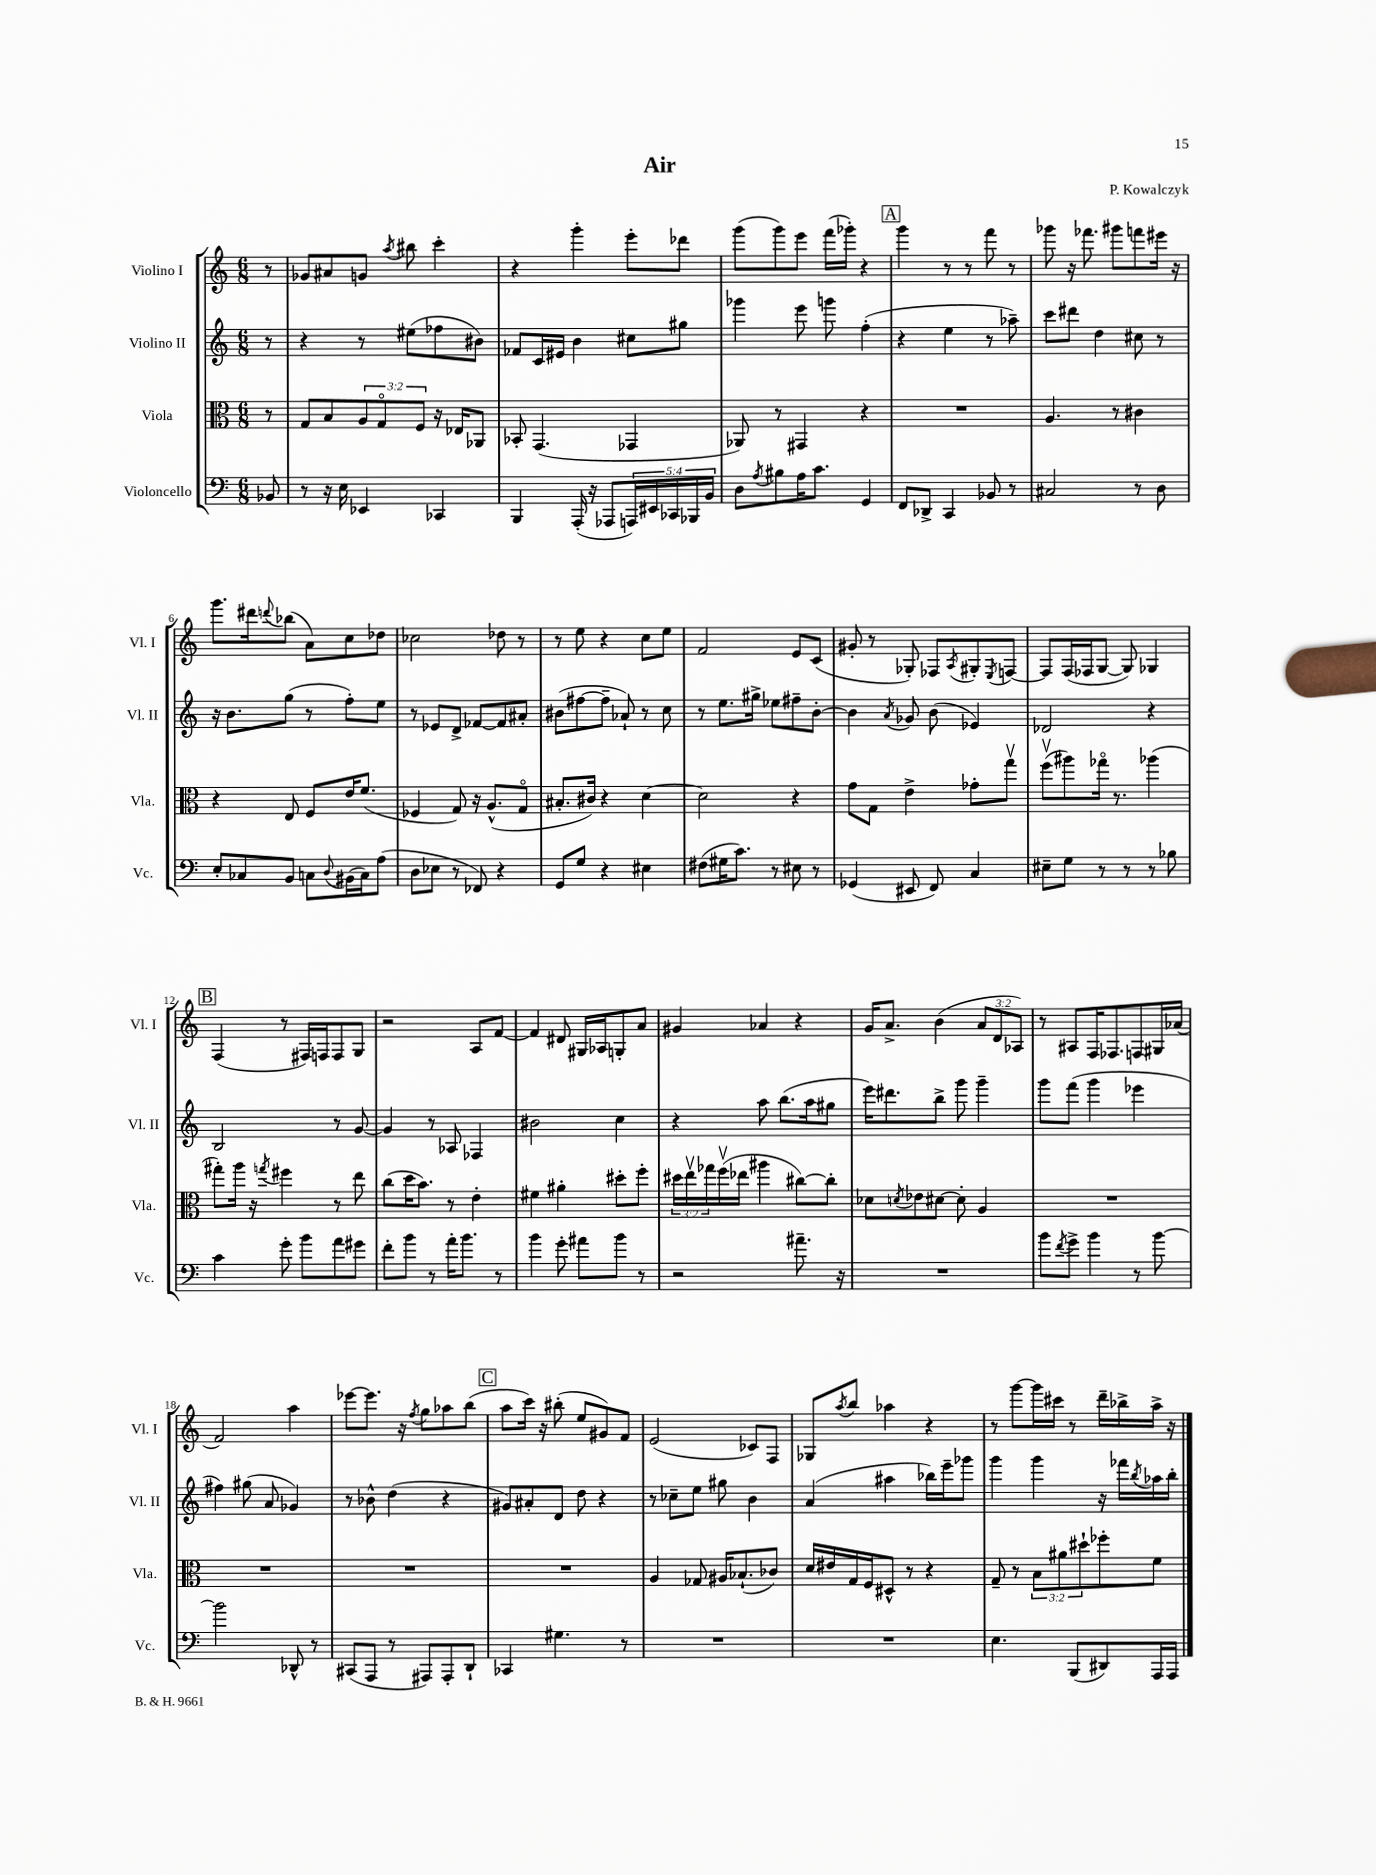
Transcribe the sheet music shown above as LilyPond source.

\header { title = "Air" composer = "P. Kowalczyk" }
<<
\new StaffGroup <<
\new Staff = "s0" \with { instrumentName = "Violino I" shortInstrumentName = "Vl. I" } {
    \clef treble \key c \major \numericTimeSignature \time 6/8 \override Staff.TupletNumber.text = #tuplet-number::calc-fraction-text \partial 8
    r8 |
    ges'8 ais'8 g'8 \acciaccatura { a''8 } bis''8 c'''4-. |
    r4 g'''4-. e'''8-. des'''8 |
    g'''8( g'''8) e'''8 f'''16( ges'''16-.) r4 |
    \mark \markup { \box "A" } g'''4 r8 r8 f'''8 r8 |
    ges'''8 r16 fes'''8. gis'''8 f'''8 eis'''16 r16 |
    g'''8. dis'''16 \appoggiatura { d'''8 } bes''8( a'8) c''8 des''8 |
    ces''2 des''8 r8 |
    r8 e''8 r4 c''8 e''8 |
    f'2 e'8 c'8( |
    gis'8-. r8 ges8-.) fes8 \acciaccatura { a8 } gis8-. \acciaccatura { e8 } f8~ |
    f8 f16( fes16 g8~ g8) ges4 |
    \mark \markup { \box "B" } f4( r8 fis16) f16 f8 g8 |
    r2 a8 f'8~ |
    f'4 dis'8 gis16 aes16 g8-. a'8 |
    gis'4 aes'4 r4 |
    g'16 a'8.-> b'4( \tuplet 3/2 { a'8 d'8 aes8) } |
    r8 ais8 f16 fes8. f8 gis16 aes'16( |
    f'2) a''4 |
    ees'''8~ ees'''8. r16 \acciaccatura { f''8 } g''8 aes''8 b''8( |
    \mark \markup { \box "C" } a''8 c'''16) r16 bis''8-.( e''8 gis'8) f'8 |
    e'2( ces'8) f8 |
    ges8 \acciaccatura { a''8 } b''8 aes''4 r4 |
    r8 g'''8~ g'''16 cis'''16 r8 d'''16-- bes''16-> a''16-> r16 \bar "|." |
}
\new Staff = "s1" \with { instrumentName = "Violino II" shortInstrumentName = "Vl. II" } {
    \clef treble \key c \major \numericTimeSignature \time 6/8 \partial 8
    r8 |
    r4 r8 eis''8( fes''8 bis'8) |
    fes'8 c'16 eis'16 b'4 cis''8 gis''8 |
    ges'''4 e'''8 g'''8 f''4-.( |
    \mark \markup { \box "A" } r4 e''4 r8 aes''8--) |
    c'''8 dis'''8 d''4 cis''8 r8 |
    r16 b'8. g''8( r8 f''8-.) e''8 |
    r8 ees'8 d'8-> fes'8~ fes'8 ais'8-. |
    bis'8( fis''8~ fis''8-- aes'8-!) r8 c''8 |
    r8 e''8. gis''16-> ees''8 fis''8-- b'8~-. |
    b'4 \acciaccatura { a'8 } ges'8 b'8( ees'4) |
    des'2 r4 |
    \mark \markup { \box "B" } b2 r8 g'8~ |
    g'4 r8 aes8 fes4 |
    bis'2 c''4 |
    r4 a''8 b''8.( a''16 gis''8 |
    e'''16) dis'''8. b''8-> g'''8 g'''4-- |
    g'''8 f'''8( g'''4 ees'''4 |
    fis''4) gis''8( a'8 ges'4) |
    r8 bes'8-^ d''4( r4 |
    \mark \markup { \box "C" } gis'8) ais'8-. d'8 d''8 r4 |
    r8 ces''8-- e''8 gis''8 b'4 |
    a'4( ais''4 bes''16) e'''16-- ges'''8 |
    g'''4 g'''4 r16 fes'''16 \acciaccatura { b''8 } aes''16 b''16-. \bar "|." |
}
\new Staff = "s2" \with { instrumentName = "Viola" shortInstrumentName = "Vla." } {
    \clef alto \key c \major \numericTimeSignature \time 6/8 \override Staff.TupletNumber.text = #tuplet-number::calc-fraction-text \partial 8
    r8 |
    g8 b8 \tuplet 3/2 { a8 g8\flageolet f8 } r16 ees16 aes,8 |
    bes,8-. g,4.( ges,4 |
    aes,8) r8 gis,4 r4 |
    \mark \markup { \box "A" } R2. |
    a4. r8 cis'4 |
    r4 e8 f8 e'16 f'8.( |
    fes4 g8) r16 a8.-^( g8\flageolet |
    bis8.-. cis'16) r4 d'4~ |
    d'2 r4 |
    g'8 g8 e'4-> ges'8-. g''8\upbow |
    f''8\upbow( ais''8) ges''16\flageolet r8. aes''4( |
    \mark \markup { \box "B" } gis''8-.) a''16 r16 \acciaccatura { g''8 } fis''4 r8 e''8 |
    c''8( d''16 b'8.) r8 e'4-. |
    fis'4 ais'4-. dis''8-. f''8-. |
    \tuplet 3/2 { dis''16 e''16\upbow ges''16 } f''16\upbow( ees''16 ais''4 cis''8~) cis''8-. |
    des'8 \acciaccatura { d'8 } ees'8 dis'8~ dis'8-. a4 |
    R2. |
    R2. |
    R2. |
    \mark \markup { \box "C" } R2. |
    a4 ges8 ais16 bes8.-!( ces'8) |
    d'16 eis'16 g16 f16 dis8-^ r8 r4 |
    g8-- r8 \tuplet 3/2 { b8 ais'8 dis''8-! } fes''8-. f'8 \bar "|." |
}
\new Staff = "s3" \with { instrumentName = "Violoncello" shortInstrumentName = "Vc." } {
    \clef bass \key c \major \numericTimeSignature \time 6/8 \override Staff.TupletNumber.text = #tuplet-number::calc-fraction-text \partial 8
    bes,8 |
    r8 r16 e16 ees,4 ces,4 |
    b,,4 a,,16-.( r16 aes,,8 \tuplet 5/4 { a,,16) eis,16 ces,16 bes,,16 b,16 } |
    d8 \acciaccatura { a8 } bis8 a16 c'8. g,4 |
    \mark \markup { \box "A" } f,8 des,8-> c,4 bes,8 r8 |
    cis2 r8 d8 |
    e8-. ces8 b,8 c8 \appoggiatura { d8 } bis,16( c16) a8( |
    d8 ees8 r8 fes,8) r4 |
    g,8 g8 r4 eis4 |
    fis8( gis16 c'8.) r8 eis8 r8 |
    ges,4( eis,8 f,8) c4 |
    eis8-- g8 r8 r8 r8 bes8 |
    \mark \markup { \box "B" } c'4 g'8-. b'8 a'8 gis'8 |
    f'8-. b'8 r8 a'16-. b'8. r8 |
    b'4 g'8-. ais'8 b'8 r8 |
    r2 ais'8.-- r16 |
    R2. |
    b'8 \acciaccatura { f'8 } g'8-> b'4 r8 b'8~ |
    b'2 des,8-^ r8 |
    cis,8( a,,8 r8 ais,,8) ais,,8-. d,8-! |
    \mark \markup { \box "C" } ces,4 gis4. r8 |
    R2. |
    R2. |
    e4. b,,8( dis,8) a,,16 a,,16 \bar "|." |
}
>>
>>
